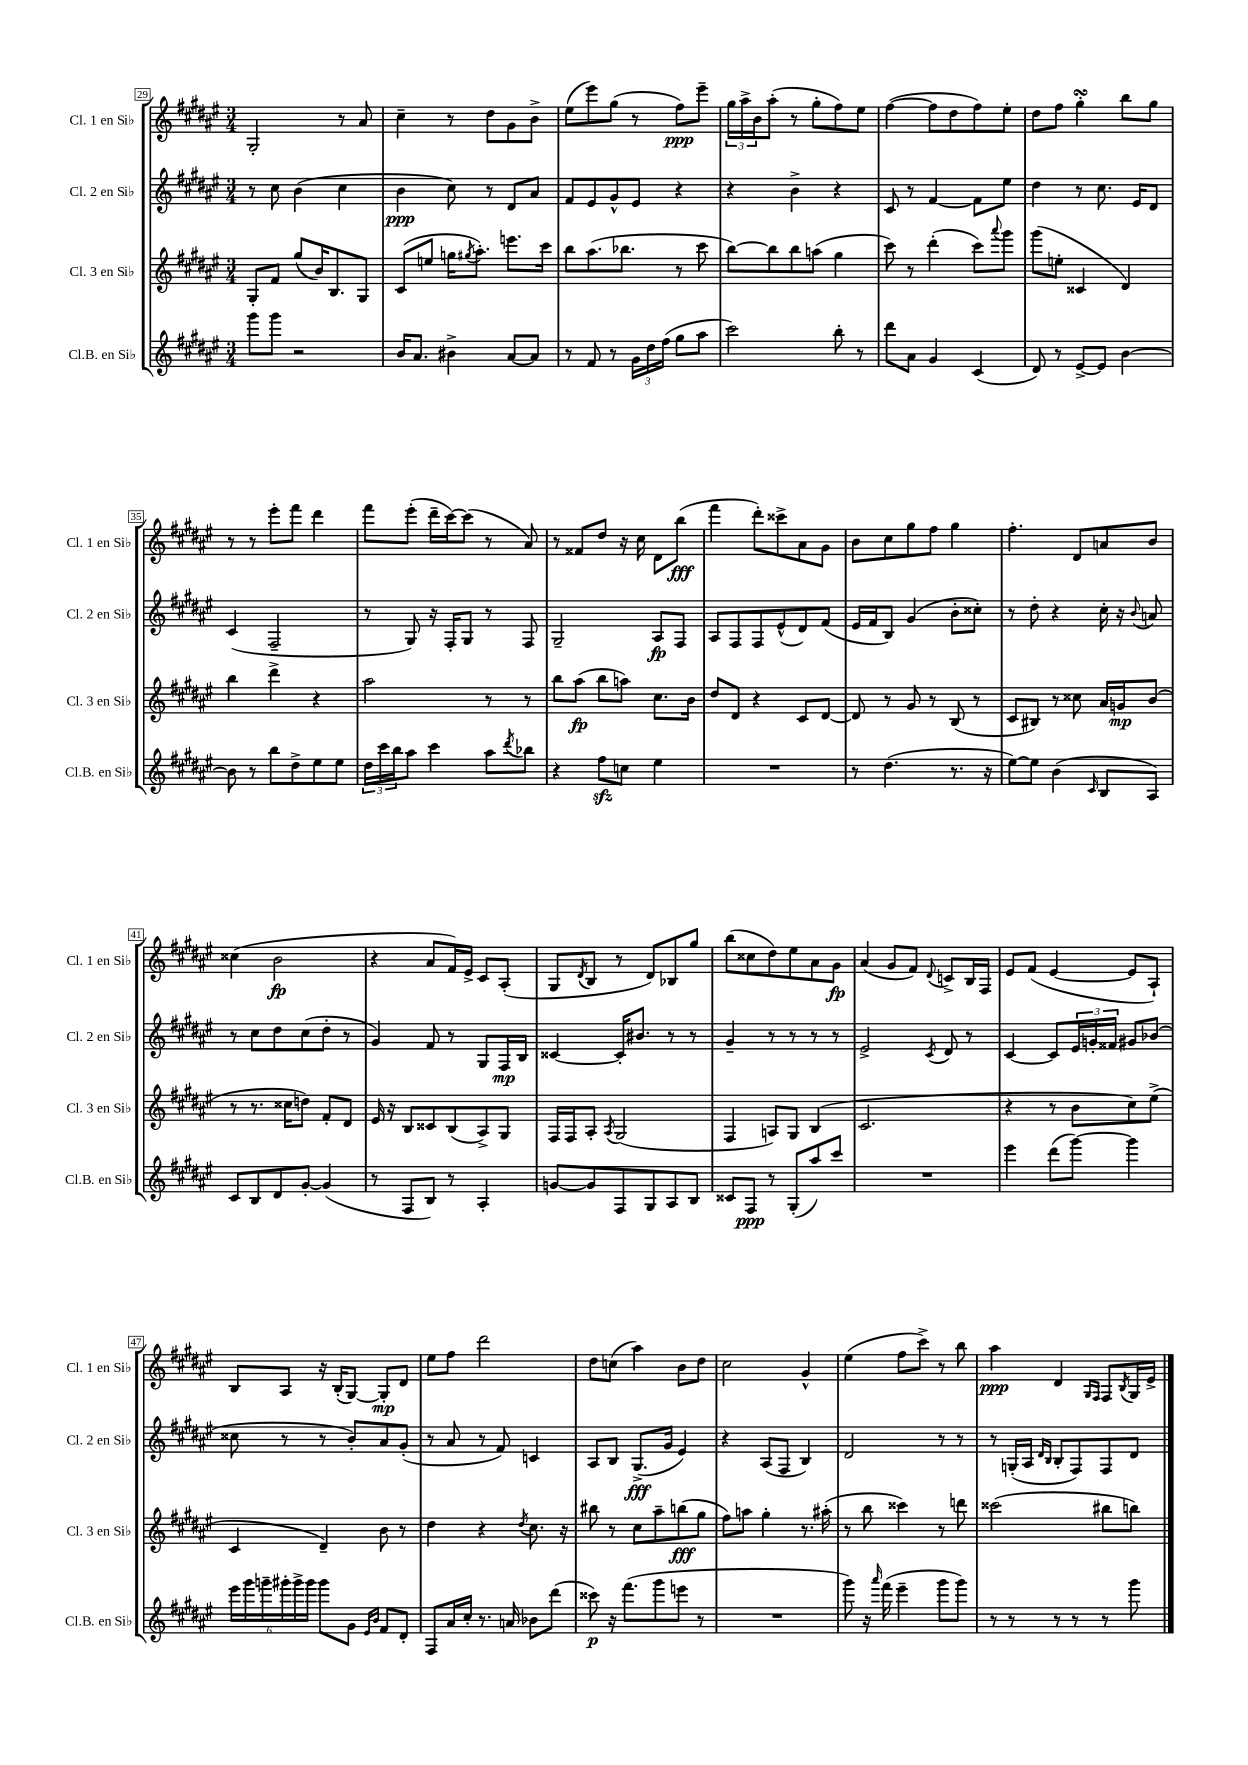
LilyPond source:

<<
\new StaffGroup <<
\new Staff = "s0" \with { instrumentName = "Cl. 1 en Sib" shortInstrumentName = "Cl. 1 en Sib" } {
    \clef treble \key fis \major \numericTimeSignature \time 3/4
    gis2-. r8 ais'8 |
    cis''4-- r8 dis''8 gis'8 b'8-> |
    eis''8( eis'''8) gis''8( r8 fis''8\ppp) eis'''8-- |
    \tuplet 3/2 { gis''16 ais''16-> b'16 } ais''8-.( r8 gis''8-. fis''8) eis''8 |
    fis''4~( fis''8 dis''8 fis''8) eis''8-. |
    dis''8 fis''8 gis''4-.\turn b''8 gis''8 |
    r8 r8 eis'''8-. fis'''8 dis'''4 |
    fis'''8 eis'''8-.( dis'''16-- cis'''16~) cis'''8( r8 ais'8) |
    r8 fisis'8 dis''8 r16 cis''16 dis'8 b''8\fff( |
    fis'''4 dis'''8-.) cisis'''8-> ais'8 gis'8 |
    b'8 cis''8 gis''8 fis''8 gis''4 |
    fis''4.-. dis'8 a'8 b'8 |
    cisis''4( b'2\fp |
    r4 ais'8 fis'16) eis'16-> cis'8 ais8-.( |
    gis8 \acciaccatura { dis'8 } b8 r8 dis'8) bes8 gis''8 |
    b''8( cisis''8 dis''8) eis''8 ais'8 gis'8\fp |
    ais'4( gis'8 fis'8) \appoggiatura { dis'8 } c'8-> b16 fis16 |
    eis'8 fis'8( eis'4~ eis'8 ais8-!) |
    b8 ais8 r16 b16-.( gis8~) gis8-.\mp dis'8 |
    eis''8 fis''8 dis'''2 |
    dis''8 c''8( ais''4) b'8 dis''8 |
    cis''2 gis'4-^ |
    eis''4( fis''8 cis'''8->) r8 b''8 |
    ais''4\ppp dis'4 \grace { gis16 fis16 } fis8 \acciaccatura { b8 } gis16 eis'16-> \bar "|." |
}
\new Staff = "s1" \with { instrumentName = "Cl. 2 en Sib" shortInstrumentName = "Cl. 2 en Sib" } {
    \clef treble \key fis \major \numericTimeSignature \time 3/4
    r8 cis''8 b'4( cis''4 |
    b'4\ppp cis''8) r8 dis'8 ais'8 |
    fis'8 eis'8 gis'8-^ eis'8 r4 |
    r4 b'4-> r4 |
    cis'8 r8 fis'4~ fis'8 eis''8 |
    dis''4 r8 cis''8. eis'16 dis'8 |
    cis'4( fis2-- |
    r8 gis8) r16 fis16-. gis8 r8 fis8 |
    gis2-- ais8\fp fis8 |
    ais8 fis8 fis8 eis'8-^( dis'8) fis'8( |
    eis'16 fis'16 b8) gis'4( b'8-. cisis''8-.) |
    r8 dis''8-. r4 cis''16-. r16 \appoggiatura { b'8 } a'8 |
    r8 cis''8 dis''8 cis''8( dis''8-. r8 |
    gis'4) fis'8 r8 gis8 fis16\mp b16 |
    cisis'4~ cisis'16-. bis'8. r8 r8 |
    gis'4-- r8 r8 r8 r8 |
    eis'2-> \acciaccatura { cis'8 } dis'8 r8 |
    cis'4~ cis'8 \tuplet 3/2 { eis'16 g'16-. fisis'16 } gis'8 bes'8( |
    cisis''8 r8 r8 b'8-.) ais'8 gis'8-.( |
    r8 ais'8 r8 fis'8) c'4 |
    ais8 b8 gis8.->\fff( gis'16 eis'4) |
    r4 ais8( fis8 b4) |
    dis'2 r8 r8 |
    r8 g16-.( ais16 \grace { dis'16 b16 } b8-. fis8) fis8 dis'8 \bar "|." |
}
\new Staff = "s2" \with { instrumentName = "Cl. 3 en Sib" shortInstrumentName = "Cl. 3 en Sib" } {
    \clef treble \key fis \major \numericTimeSignature \time 3/4
    gis8-. fis'8 gis''8( b'16) b8. gis8 |
    cis'8( e''8 g''16 \acciaccatura { gis''8 } ais''8.-.) e'''8. cis'''16 |
    b''8 ais''8.( bes''8. r8 cis'''8 |
    b''8~) b''8 b''8 a''8( gis''4 |
    cis'''8) r8 dis'''4-.( cis'''8) \appoggiatura { ais'''8 } gis'''8 |
    gis'''8( e''8-. cisis'4 dis'4) |
    b''4 dis'''4-> r4 |
    ais''2 r8 r8 |
    b''8 ais''8\fp( b''8 a''8) cis''8. b'16 |
    dis''8 dis'8 r4 cis'8 dis'8~ |
    dis'8 r8 gis'8 r8 b8( r8 |
    cis'8 bis8) r8 cisis''8 ais'16 g'16\mp b'8( |
    r8 r8. cisis''16 d''8) fis'8-. dis'8 |
    eis'16 r16 b8 cisis'8 b8( ais8->) gis8 |
    fis16 fis16 ais8-. \acciaccatura { ais8 } gis2( |
    fis4 a8) gis8 b4( |
    cis'2. |
    r4 r8 b'8 cis''8) eis''8->( |
    cis'4 dis'4--) b'8 r8 |
    dis''4 r4 \acciaccatura { dis''8 } cis''8. r16 |
    bis''8 r8 cis''8 ais''8-- b''8\fff( gis''8 |
    fis''8) a''8 gis''4-. r8. ais''16-.( |
    r8 b''8 cisis'''4) r8 d'''8 |
    cisis'''2( bis''8 b''8) \bar "|." |
}
\new Staff = "s3" \with { instrumentName = "Cl.B. en Sib" shortInstrumentName = "Cl.B. en Sib" } {
    \clef treble \key fis \major \numericTimeSignature \time 3/4
    gis'''8 gis'''8 r2 |
    b'16 ais'8. bis'4-> ais'8~ ais'8 |
    r8 fis'8 r8 \tuplet 3/2 { gis'16 dis''16 fis''16( } gis''8 ais''8 |
    cis'''2) b''8-. r8 |
    dis'''8 ais'8 gis'4 cis'4( |
    dis'8) r8 eis'8~-> eis'8 b'4~ |
    b'8 r8 b''8 dis''8-> eis''8 eis''8 |
    \tuplet 3/2 { dis''16 cis'''16 b''16 } ais''8 cis'''4 ais''8 \acciaccatura { dis'''8 } bes''8 |
    r4 fis''8\sfz c''8 eis''4 |
    R2. |
    r8 dis''4.( r8. r16 |
    eis''8~) eis''8 b'4( \grace { cis'16 } b8 ais8) |
    cis'8 b8 dis'8 gis'8~-. gis'4( |
    r8 fis8 b8) r8 ais4-. |
    g'8~ g'8 fis8 gis8 ais8 b8 |
    cisis'8 fis8\ppp r8 gis8-.( ais''8) cis'''8 |
    R2. |
    eis'''4 dis'''8( gis'''8~) gis'''4 |
    \tuplet 6/4 { eis'''16 gis'''16 g'''16-- gis'''16-. gis'''16-> gis'''16 } gis'''8 gis'8 \grace { eis'16 b'16 } fis'8 dis'8-. |
    fis8 ais'16 cis''16-. r8. a'16 bes'8 dis'''8( |
    cisis'''8\p) r16 fis'''8.( gis'''8 e'''8 r8 |
    R2. |
    gis'''8) r16 \grace { ais'''16 } fis'''16( eis'''4-- gis'''8 gis'''8) |
    r8 r8 r8 r8 r8 gis'''8 \bar "|." |
}
>>
>>
\layout { \context { \Score currentBarNumber = #29 \override BarNumber.stencil = #(make-stencil-boxer 0.1 0.3 ly:text-interface::print) } }
